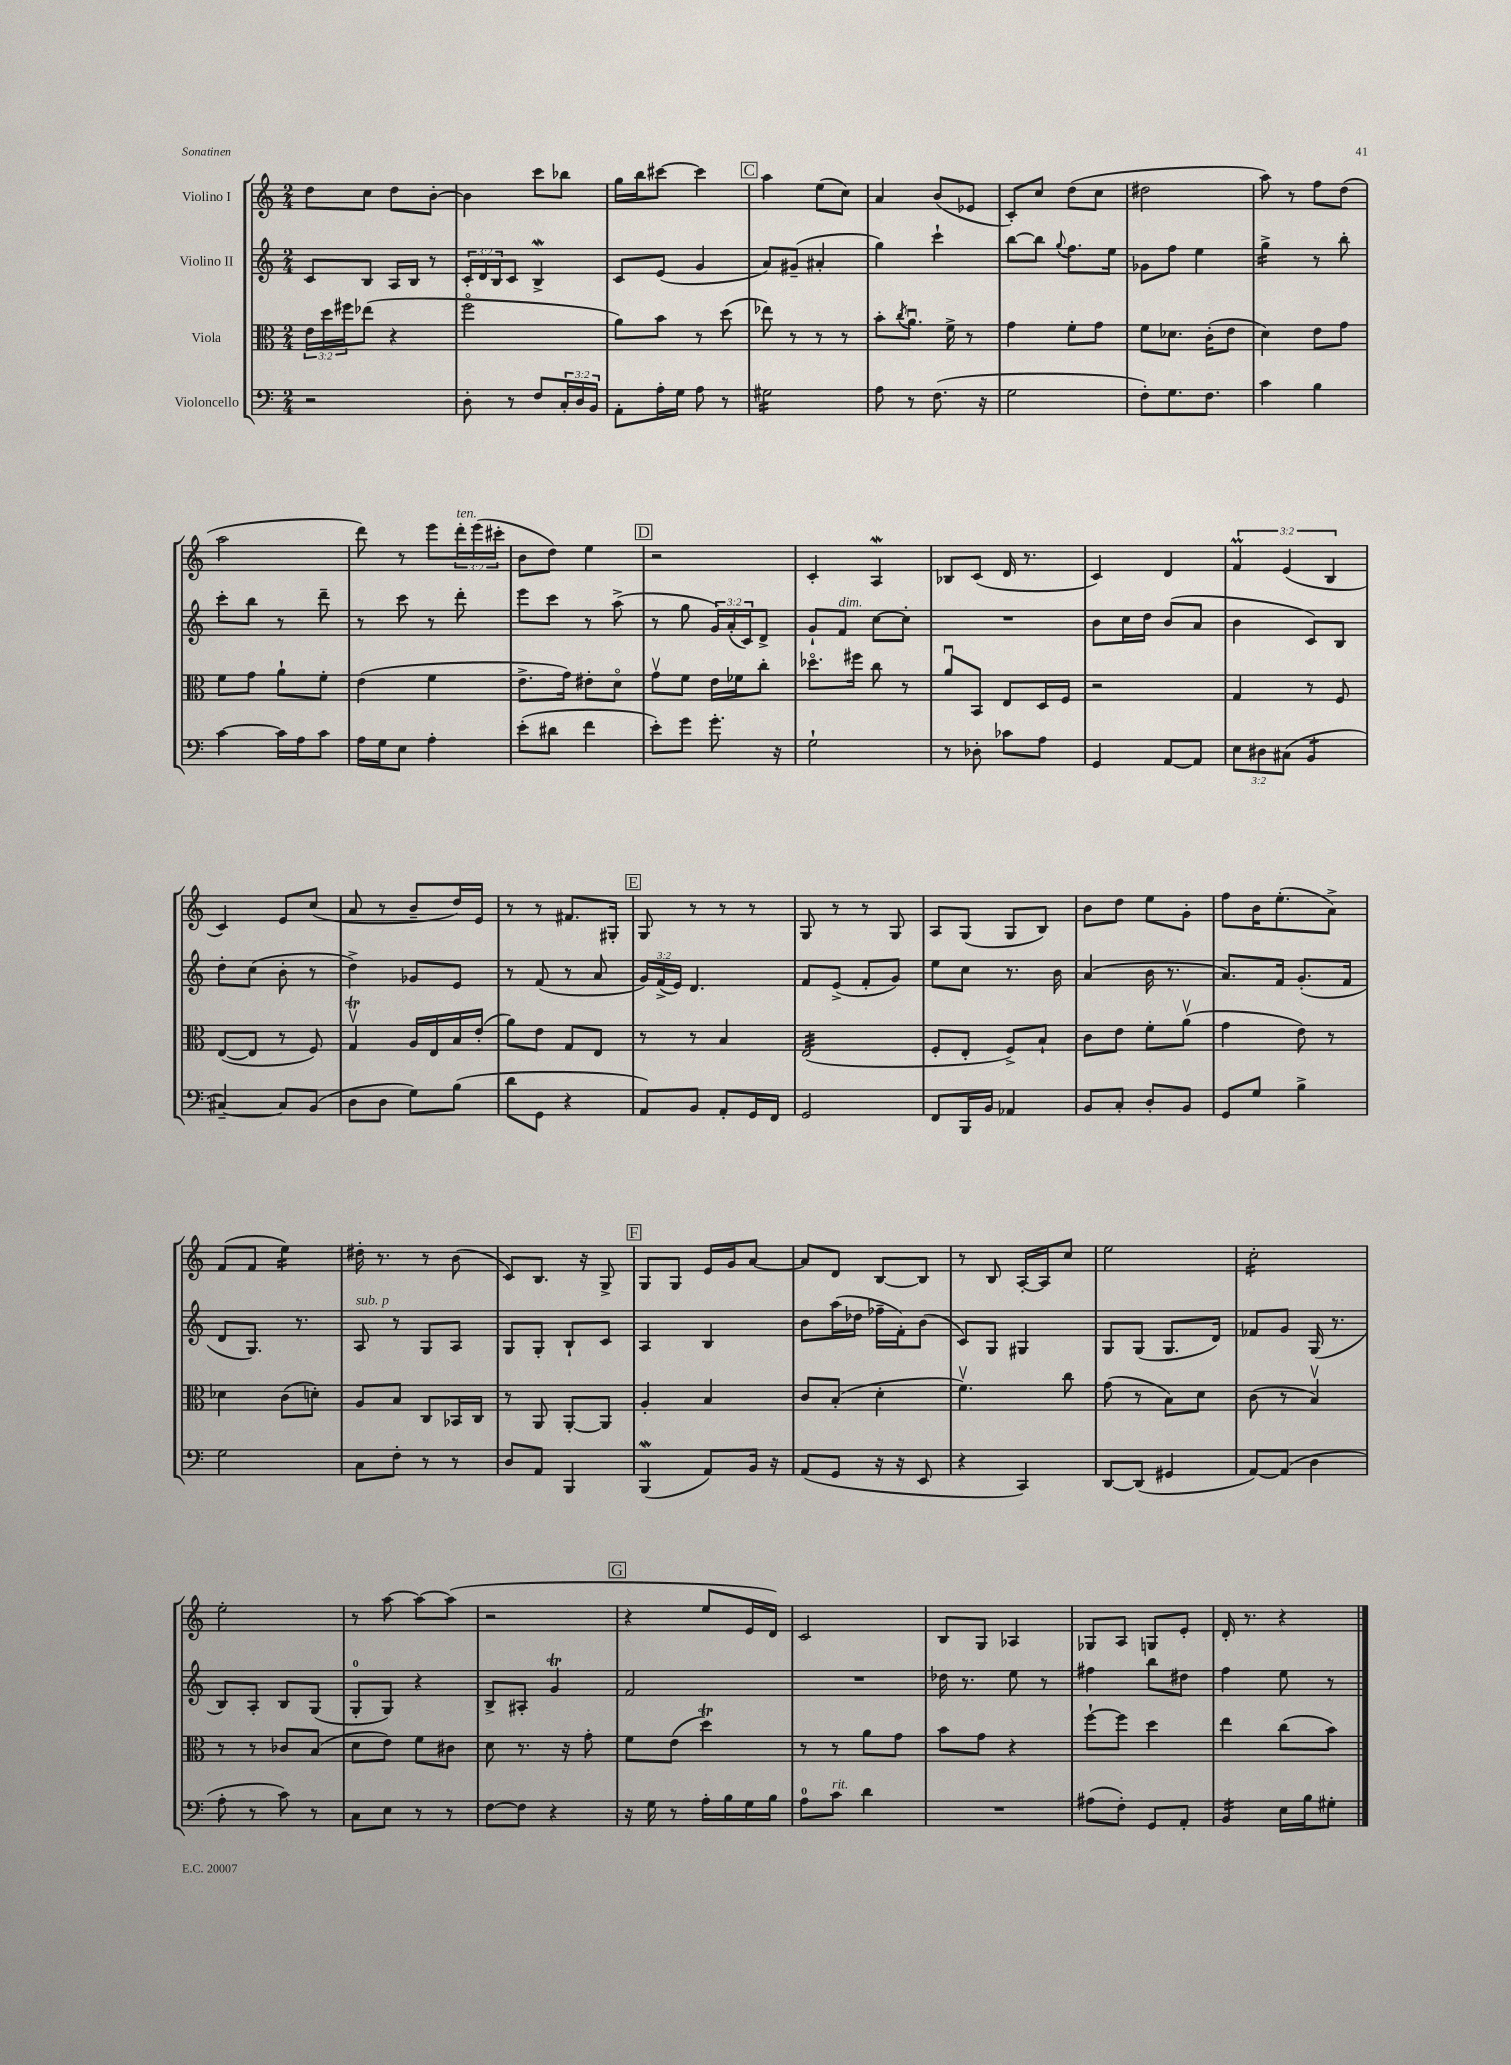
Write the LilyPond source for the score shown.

<<
\new StaffGroup <<
\new Staff = "s0" \with { instrumentName = "Violino I" } {
    \clef treble \key c \major \numericTimeSignature \time 2/4 \override Staff.TupletNumber.text = #tuplet-number::calc-fraction-text
    d''8 c''8 d''8 b'8~-. |
    b'4 c'''8 bes''8 |
    g''16 b''16 cis'''8~ cis'''4 |
    \mark \markup { \box "C" } a''4 e''8( c''8) |
    a'4 b'8( ees'8 |
    c'8-.) c''8 d''8( c''8 |
    dis''2 |
    a''8) r8 f''8 d''8( |
    a''2 |
    d'''8) r8 e'''8 \tuplet 3/2 { d'''16-.^\markup { \italic "ten." } e'''16( cis'''16-. } |
    b'8 d''8) e''4 |
    \mark \markup { \box "D" } r2 |
    c'4-. a4\mordent |
    bes8 c'8( d'16 r8. |
    c'4) d'4 |
    \tuplet 3/2 { f'4\prall e'4( b4 } |
    c'4) e'8 c''8( |
    a'8 r8 b'8-- d''16) e'16 |
    r8 r8 fis'8. gis16-. |
    \mark \markup { \box "E" } g8 r8 r8 r8 |
    g8 r8 r8 g8 |
    a8 g8( g8 b8) |
    b'8 d''8 e''8 g'8-. |
    f''8 b'16 e''8.-.( a'8->) |
    f'8( f'8 e''4:16) |
    dis''16-. r8. r8 b'8( |
    c'8) b8. r16 g8-> |
    \mark \markup { \box "F" } g8 g8 e'16 g'16 a'8~ |
    a'8 d'8 b8~ b8 |
    r8 b8 a16~-. a16 c''8 |
    e''2 |
    c''2:16-. |
    e''2-. |
    r8 a''8~ a''8~ a''8( |
    r2 |
    \mark \markup { \box "G" } r4 e''8 e'16 d'16) |
    c'2 |
    b8 g8 aes4 |
    ges8 a8 g8 e'8-. |
    d'16-. r8. r4 \bar "|." |
}
\new Staff = "s1" \with { instrumentName = "Violino II" } {
    \clef treble \key c \major \numericTimeSignature \time 2/4 \override Staff.TupletNumber.text = #tuplet-number::calc-fraction-text
    c'8 b8 a16 b16 r8 |
    \tuplet 3/2 { c'16-. d'16 b16 } c'8 b4->\mordent |
    c'8 e'8( g'4 |
    \mark \markup { \box "C" } a'8) gis'8--( ais'4-. |
    g''4) c'''4-! |
    b''8~ b''8 \appoggiatura { g''8 } f''8. e''16 |
    ges'8 f''8 e''4 |
    g''4:16-> r8 b''8-. |
    c'''8-. b''8 r8 d'''8-- |
    r8 c'''8 r8 d'''8-. |
    e'''8 c'''8 r8 a''8->( |
    \mark \markup { \box "D" } r8 g''8 \tuplet 3/2 { g'16) a'16-.( c'16) } d'8-> |
    g'8-! f'8^\markup { \italic "dim." } c''8~ c''8-. |
    R2 |
    b'8 c''16 d''16 b'8( a'8 |
    b'4 c'8) b8 |
    d''8-. c''8( b'8-. r8 |
    d''4->) ges'8 e'8 |
    r8 f'8( r8 a'8 |
    \mark \markup { \box "E" } \tuplet 3/2 { g'16) f'16->( e'16) } d'4. |
    f'8 e'8->( f'8-. g'8) |
    e''8 c''8 r8. b'16 |
    a'4( b'16 r8. |
    a'8.) f'16 g'8.-.( f'16 |
    d'8 g8.) r8. |
    a8^\markup { \italic "sub. p" } r8 g8 a8 |
    g8 g8-. b8-! c'8 |
    \mark \markup { \box "F" } a4 b4 |
    b'8 a''16( des''16 fes''16-- f'16-.) b'8( |
    c'8) g8 gis4 |
    g8 g8( g8. d'16) |
    fes'8 g'8 g16( r8. |
    b8) a8-. b8 g8( |
    g8-0-. g8) r4 |
    b8-> ais8-. g'4\trill |
    \mark \markup { \box "G" } f'2 |
    R2 |
    des''16 r8. e''8 r8 |
    fis''4 b''8 dis''8 |
    f''4 e''8 r8 \bar "|." |
}
\new Staff = "s2" \with { instrumentName = "Viola" } {
    \clef alto \key c \major \numericTimeSignature \time 2/4 \override Staff.TupletNumber.text = #tuplet-number::calc-fraction-text
    \tuplet 3/2 { e'16 d''16 fis''16 } ees''8( r4 |
    f''2\flageolet |
    a'8) b'8 r8 d''8( |
    \mark \markup { \box "C" } ees''8) r8 r8 r8 |
    b'8-. \acciaccatura { c''8 } a'8.\downbow f'16-> r8 |
    g'4 f'8-. g'8 |
    f'8 des'8. c'16-.( e'8 |
    d'4) e'8 g'8 |
    f'8 g'8 a'8-! f'8-. |
    e'4( f'4 |
    e'8.-> g'16) eis'8-. d'8\flageolet |
    \mark \markup { \box "D" } g'8\upbow f'8 e'16 fes'16 c''8-. |
    des''8.\flageolet fis''16 c''8 r8 |
    a'8\downbow b,8 e8 d16 f16 |
    r2 |
    g4 r8 f8 |
    e8~( e8 r8 f8) |
    g4\upbow\trill a16 e16 b16 e'16-.( |
    a'8) e'8 g8 e8 |
    \mark \markup { \box "E" } r8 r8 b4 |
    e2:32( |
    f8-. e8-. f8->) b8-! |
    c'8 e'8 f'8-. a'8\upbow( |
    g'4 e'8) r8 |
    des'4 c'8( d'8-.) |
    a8 b8 c8 bes,16 c16 |
    r8 a,8 a,8~-. a,8 |
    \mark \markup { \box "F" } a4-. b4 |
    c'8 b8-.( d'4-. |
    f'4.\upbow) c''8 |
    g'8( r8 b8) d'8 |
    c'8( r8 b4\upbow) |
    r8 r8 ces'8 b8( |
    d'8 e'8) f'8 cis'8 |
    d'8 r8. r16 g'8-. |
    \mark \markup { \box "G" } f'8 e'8( d''4\trill) |
    r8 r8 a'8 g'8 |
    b'8 g'8 r4 |
    f''8~-! f''8 d''4 |
    e''4 c''8( b'8) \bar "|." |
}
\new Staff = "s3" \with { instrumentName = "Violoncello" } {
    \clef bass \key c \major \numericTimeSignature \time 2/4 \override Staff.TupletNumber.text = #tuplet-number::calc-fraction-text
    r2 |
    d8-. r8 f8 \tuplet 3/2 { c16-. d16 b,16 } |
    a,8-. a16-. g16 a8 r8 |
    \mark \markup { \box "C" } gis2:16 |
    a8 r8 f8.( r16 |
    g2 |
    f8-.) g8. f8. |
    c'4 b4 |
    c'4~ c'16 a16 c'8 |
    a16 g16 e8 a4-. |
    e'8-.( dis'8 f'4 |
    \mark \markup { \box "D" } e'8-.) g'8 g'8.-. r16 |
    g2-! |
    r8 des8-. ces'8 a8 |
    g,4 a,8~ a,8 |
    \tuplet 3/2 { e8 dis8 cis8( } b,4:8 |
    cis4~--) cis8 b,8( |
    d8 d8 g8) b8( |
    d'8 g,8 r4 |
    \mark \markup { \box "E" } a,8) b,8 a,8-. g,16 f,16 |
    g,2 |
    f,8 b,,16 b,16 aes,4 |
    b,8 c8-. d8-. b,8 |
    g,8 g8 b4-> |
    g2 |
    c8 f8-. r8 r8 |
    d8 a,8 b,,4 |
    \mark \markup { \box "F" } b,,4\mordent( a,8) b,16 r16 |
    a,8( g,8 r16 r16 e,8 |
    r4 c,4) |
    d,8~ d,8( gis,4 |
    a,8~) a,8( d4 |
    a8-. r8 c'8) r8 |
    c8 e8 r8 r8 |
    f8~ f8 r4 |
    \mark \markup { \box "G" } r16 g16 r8 a16-. b16 g16 b16 |
    a8-0 c'8^\markup { \italic "rit." } d'4 |
    R2 |
    ais8( f8-.) g,8 a,8-. |
    b,4:16 e16 b16 gis8-. \bar "|." |
}
>>
>>
\layout { \context { \Score \remove "Bar_number_engraver" } }
